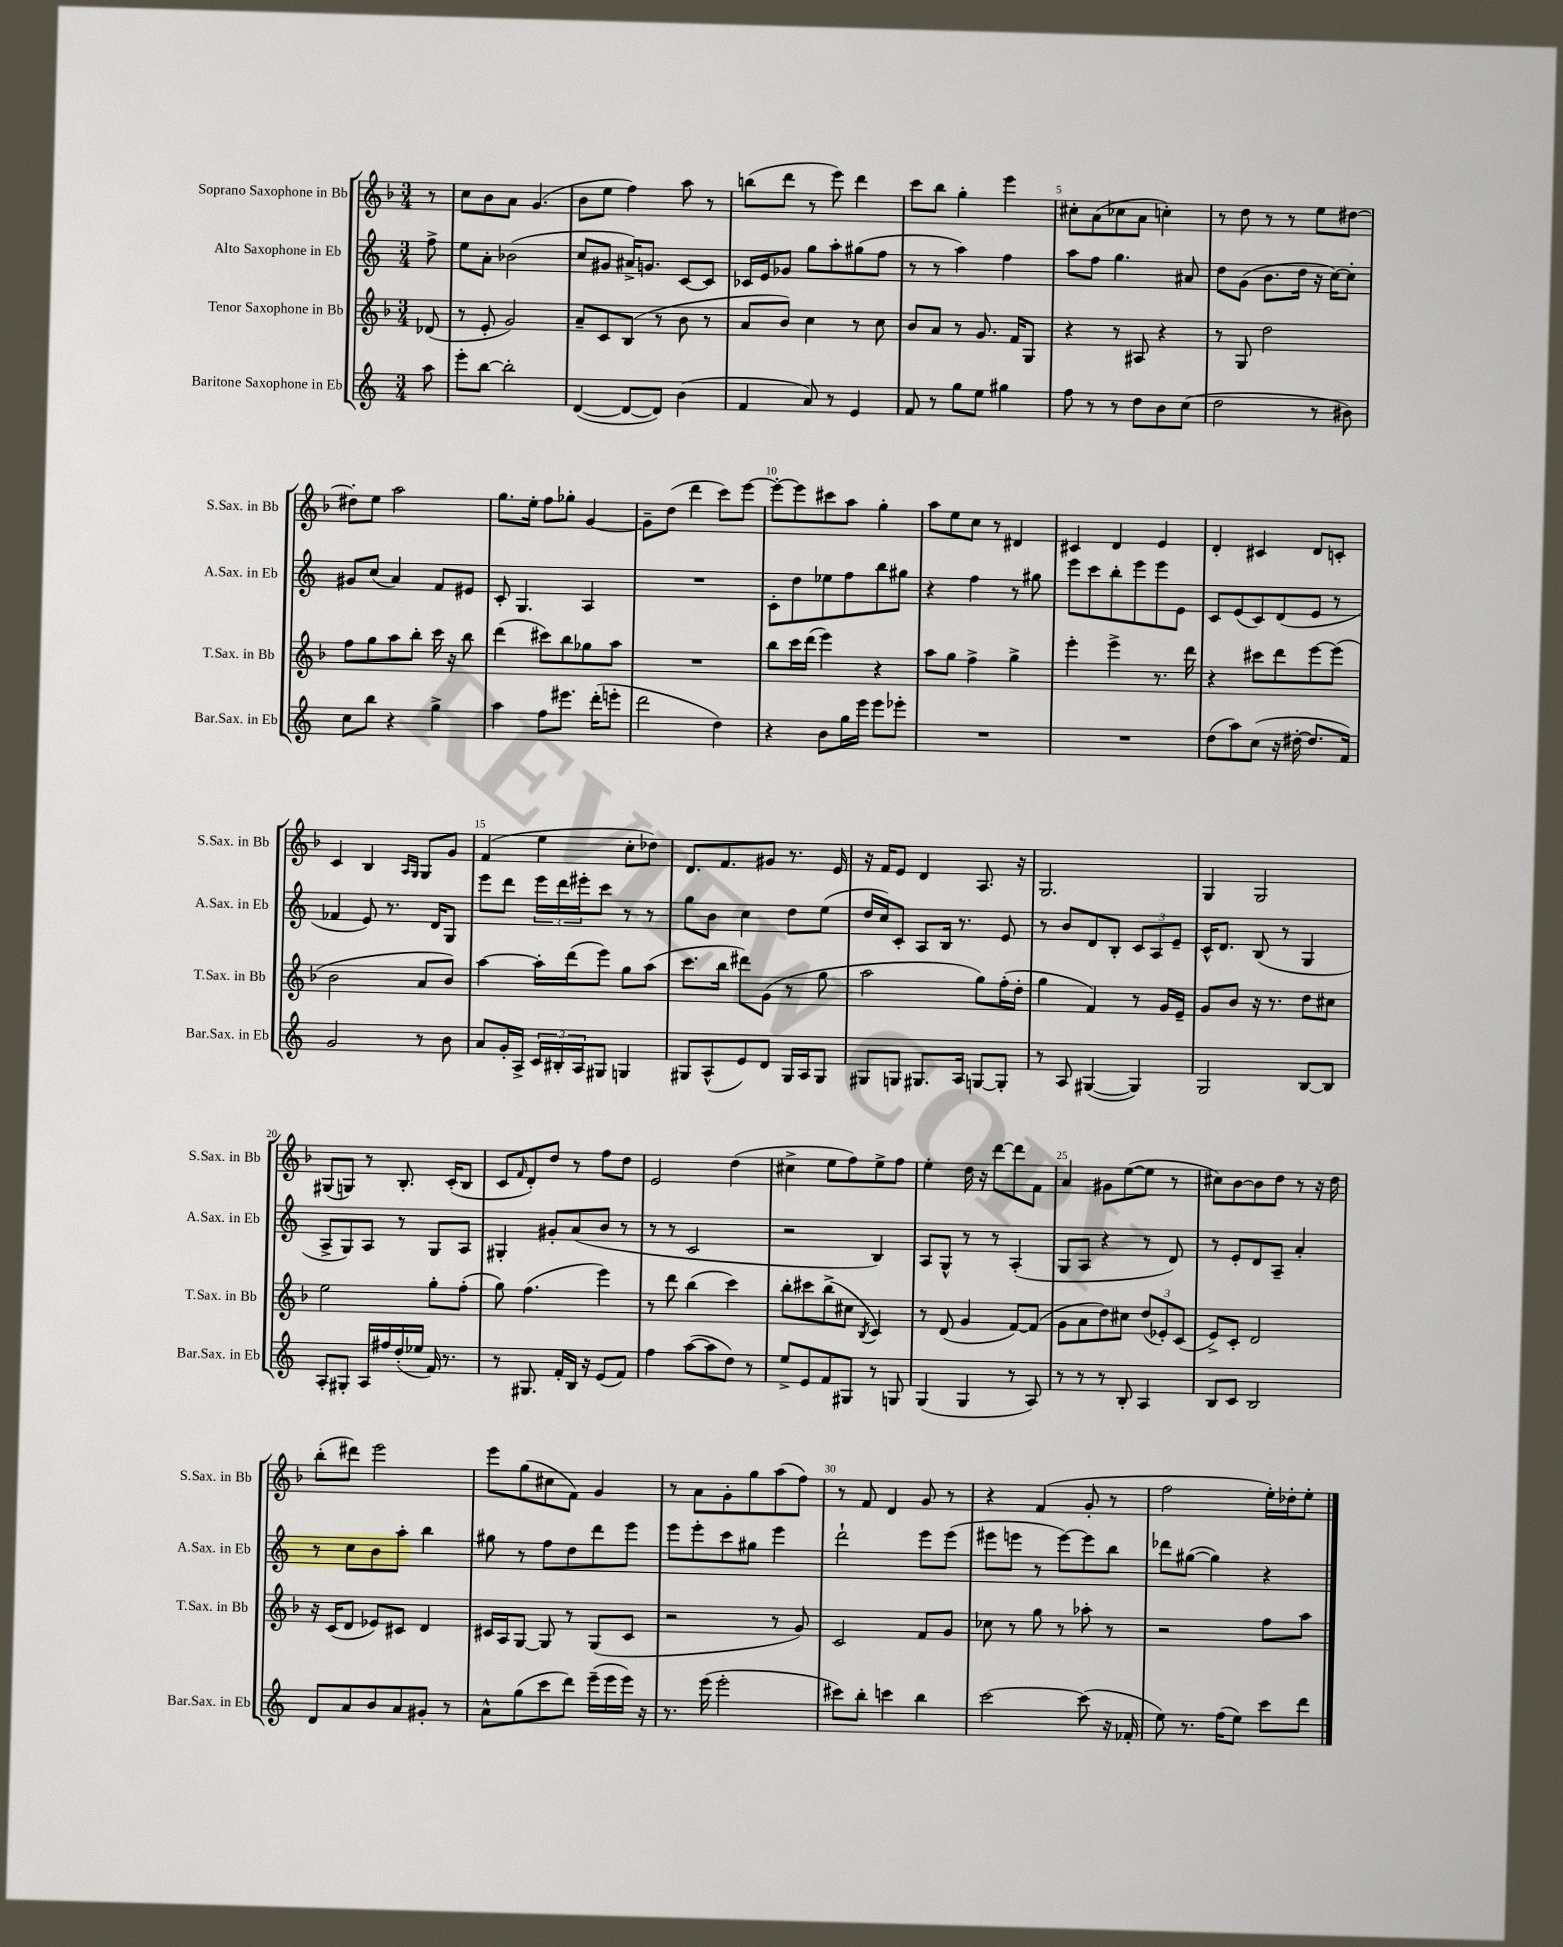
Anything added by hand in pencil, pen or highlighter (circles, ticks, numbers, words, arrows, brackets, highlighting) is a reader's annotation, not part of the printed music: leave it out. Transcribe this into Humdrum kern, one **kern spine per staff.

**kern	**kern	**kern	**kern
*staff4	*staff3	*staff2	*staff1
*clefG2	*clefG2	*clefG2	*clefG2
*k[]	*k[b-]	*k[]	*k[b-]
*M3/4	*M3/4	*M3/4	*M3/4
8aa	(8d-	8ff^	8r
=	=	=	=
8eee'	8r	8ee	8cc
[8bb	8e'	8a'	8b-
2bb']	2g)	(2b-	8a
.	.	.	(4.g
=	=	=	=
([4d	8a~	8cc	8b-
.	8c	8g#	8ee
8d_	(8B-	16a#^)	4ff)
.	.	8.g	.
8d])	8r	.	.
(4b	8b-	[8c	8aa
.	8r	8c]	8r
=	=	=	=
4f	8a	16c-	(8bb
.	.	16e	.
.	8b-)	8g-	8ddd
8a)	4cc	8gg	8r
8r	.	8aa'	8eee)
4e	8r	(8gg#	4ddd
.	8cc	8ff	.
=	=	=	=
8f	8b-	8r	8ccc
8r	8a	8r	8bb-
8gg	8r	4aa)	4gg'
8ee	8.g	.	.
4gg#	.	4ff	4eee
.	16f	.	.
.	8G	.	.
=	=	=	=
8ff	4r	8aa	8cc#'
8r	.	8ff	(8a
8r	8r	4.gg	8cc-
8dd	8A#	.	8a
8b	4r	.	4cc')
(8cc	.	8a#	.
=	=	=	=
2dd	8r	8dd	8r
.	8G	(8g	8dd
.	2dd	8.b	8r
.	.	.	8r
.	.	16dd	.
8r	.	16r	8ee
.	.	[16cc)	.
8b#)	.	8cc']	[8dd#
=	=	=	=
8cc	8ff	8g#	8dd#']
8bb	8gg	(8cc	8ee
4r	8aa	4a)	2aa
.	8bb-'	.	.
4gg^	16ccc	8f	.
.	16r	.	.
.	8bb-	8e#	.
=	=	=	=
4aa	(4ddd	8c'	8.gg
.	.	4.G	.
.	.	.	16ee'
8ff	8ccc#)	.	8ff
8.eee#	8bb-	.	8gg-'
.	8gg-	4A	[4g
(16ddd'	.	.	.
8eee'	8aa	.	.
=	=	=	=
2ddd	2.r	2.r	8g~]
.	.	.	(8dd
.	.	.	4ddd
4dd)	.	.	8ccc)
.	.	.	[8eee
=	=	=	=
4r	8bb-	8c'	8eee'_
.	16ccc	8dd	8eee]
.	(16ddd	.	.
8b	4eee)	8ee-	8ccc#
16gg	.	8ff	8aa
16eee	.	.	.
8eee	4r	8bb	4gg'
8eee-'	.	8gg#	.
=	=	=	=
2.r	8aa	4r	8aa
.	8gg	.	8ee
.	4ff^	4ff	8cc
.	.	.	8r
.	4gg^	8r	4d#
.	.	8gg#	.
=	=	=	=
2.r	4eee'	8eee	4c#
.	.	8ccc	.
.	4eee^	8bb'	4d
.	.	8eee	.
.	8.r	8eee	4e
.	.	8e	.
.	16ddd	.	.
=	=	=	=
(8dd	4r	8c	4d'
8aa)	.	(8e	.
(8cc	8ccc#	8c)	4c#
16r	8ddd	(8d	.
[16dd#'	.	.	.
8.dd#]	[8eee	8e	8d
.	(8eee]	8r	8c'
16f)	.	.	.
=	=	=	=
2g	2b-	4f-	4c
.	.	8e)	4B-
.	.	8.r	.
.	.	.	16qqA
.	.	.	16qqG
8r	8a	.	8G
.	.	16d	.
8b	8b-)	8G	8g
=	=	=	=
8a	[4aa	8eee	(4f
16g'	.	8ddd	.
16A^	.	.	.
24c	16aa']	24eee	4ee
24B#'	.	24ddd	.
.	(16ddd	.	.
24A	.	24eee#'	.
8G#	8eee)	8ccc	.
4G	8gg	8r	8cc'
.	(8aa	8r	8dd-)
=	=	=	=
8G#	8.ccc	8gg	8.d
(8A^^	.	8b	.
.	16bb-	.	8.f
8e)	8ddd#)	4cc	.
8d	(8g	.	8g#
16G#	8r	8dd	8.r
16A	.	.	.
8G#	8gg	(8ee	.
.	.	.	16e
=	=	=	=
8G#	2aa	16dd	16r
.	.	16cc)	16f
8G	.	8c'	8e
8.G#	.	8A	4d
.	.	16B	.
16A	.	8.r	.
[8G	8gg)	.	8.A
8G']	(16ff'	8e	.
.	16dd'	.	16r
=	=	=	=
8r	4gg	8r	2.G
8A	.	8b	.
([4G#	4f)	8d	.
.	.	8B'	.
4G#])	8r	12c	.
.	.	12A	.
.	16g	.	.
.	.	12e~	.
.	16e~	.	.
=	=	=	=
2G	8g	16c^^	4G
.	.	8.d	.
.	8b-	.	.
.	16r	(8B	2G
.	8.r	.	.
.	.	8r	.
[8B	8dd	4G	.
8B]	8cc#	.	.
=	=	=	=
8A'	2ee	8A^	(8G#
8G#'	.	8G)	8G)
16A	.	8A	8r
16ff#	.	.	.
(16dd'	.	8r	8.B-'
16ee-	.	.	.
16f)	8gg'	8G	.
8.r	.	.	(16c'
.	(8ff'	8A	8B-
=	=	=	=
8r	8gg)	4G#'	8c
.	.	.	16qqf
8.G#	(4.ff	.	8d')
.	.	8g#'	8dd
16f'	.	.	.
16B	.	(8a	8r
16r	.	.	.
(8e	4eee)	8b	8ff
8f)	.	8r	8dd
=	=	=	=
4ff	8r	8r	2e
.	8ddd	8r	.
([8aa	(4bb-	2c	.
8aa]	.	.	.
8dd)	4ccc)	.	(4dd
8r	.	.	.
=	=	=	=
8ee^	8bb-'	2r	4cc#^
8e	8ccc#	.	.
8f	(8bb-^	.	8ee
8G#	8cc#	.	8ff)
.	8qB-	.	.
8r	4c)	4B)	8ee^
8G	.	.	8ff
=	=	=	=
(4G	8r	8A	4ee'
.	(8d	8G^^	.
4G	4g	8r	16dd
.	.	.	16r
.	.	8r	[8ddd
8r	[8f)	(4A'	8ddd]
8A)	(8f]	.	8f
=	=	=	=
8r	8g	8G	4a
8r	8a	8A	.
8r	8dd)	4r	8g#
8B'	8cc#	.	([8ee
4A	(12dd	8r	8ee]
.	12e-')	.	.
.	.	8d)	8r
.	(12c	.	.
=	=	=	=
8B	8e^)	8r	8cc#)
8c	8c'	8e'	[8b-
2B	2d	8d	8b-]
.	.	8A~	8dd
.	.	4a'	8r
.	.	.	16r
.	.	.	16dd
=	=	=	=
8d	16r	8r	(8bb-'
.	(16c	.	.
8a	8d	8cc	8ddd#)
8b	8e-)	8b	2eee
8a	8c#	8aa'	.
8g#'	4d	4bb	.
8r	.	.	.
=	=	=	=
8a^^	16c#	8gg#	8eee
.	16A	.	.
(8gg	[8G	8r	(8gg
8ccc	8G]	8ff	8cc#
8ddd)	8r	8dd	8f)
(16eee~	(8G	8ddd	4g
16eee	.	.	.
16eee)	8c#	8eee	.
16r	.	.	.
=	=	=	=
8.r	2r	8eee	8r
.	.	8eee'	8a
(16eee	.	.	.
2eee'	.	8ccc	8g'
.	.	8gg#	8gg
.	8r	4eee	(8aa
.	8g)	.	8ff)
=	=	=	=
8ccc#)	2c	2ddd`	8r
8bb'	.	.	8f
4ccc	.	.	4d
4bb	8f	8eee	8g
.	8g	(8eee	8r
=	=	=	=
[2ccc	8cc-	8eee#	4r
.	8r	8eee	.
.	8gg	8r	(4f
.	8r	[8eee)	.
(8ccc]	8aa-'	8eee]	8g'
16r	8r	8bb	8r
16f-'	.	.	.
=	=	=	=
8ee)	2r	8ddd-	2ff
8.r	.	([8gg#	.
.	.	4gg#])	.
(16ff	.	.	.
8ee)	.	.	.
8ccc	8ff	4r	16ee')
.	.	.	16dd-'
8ddd	8aa	.	8ee'
==	==	==	==
*-	*-	*-	*-
